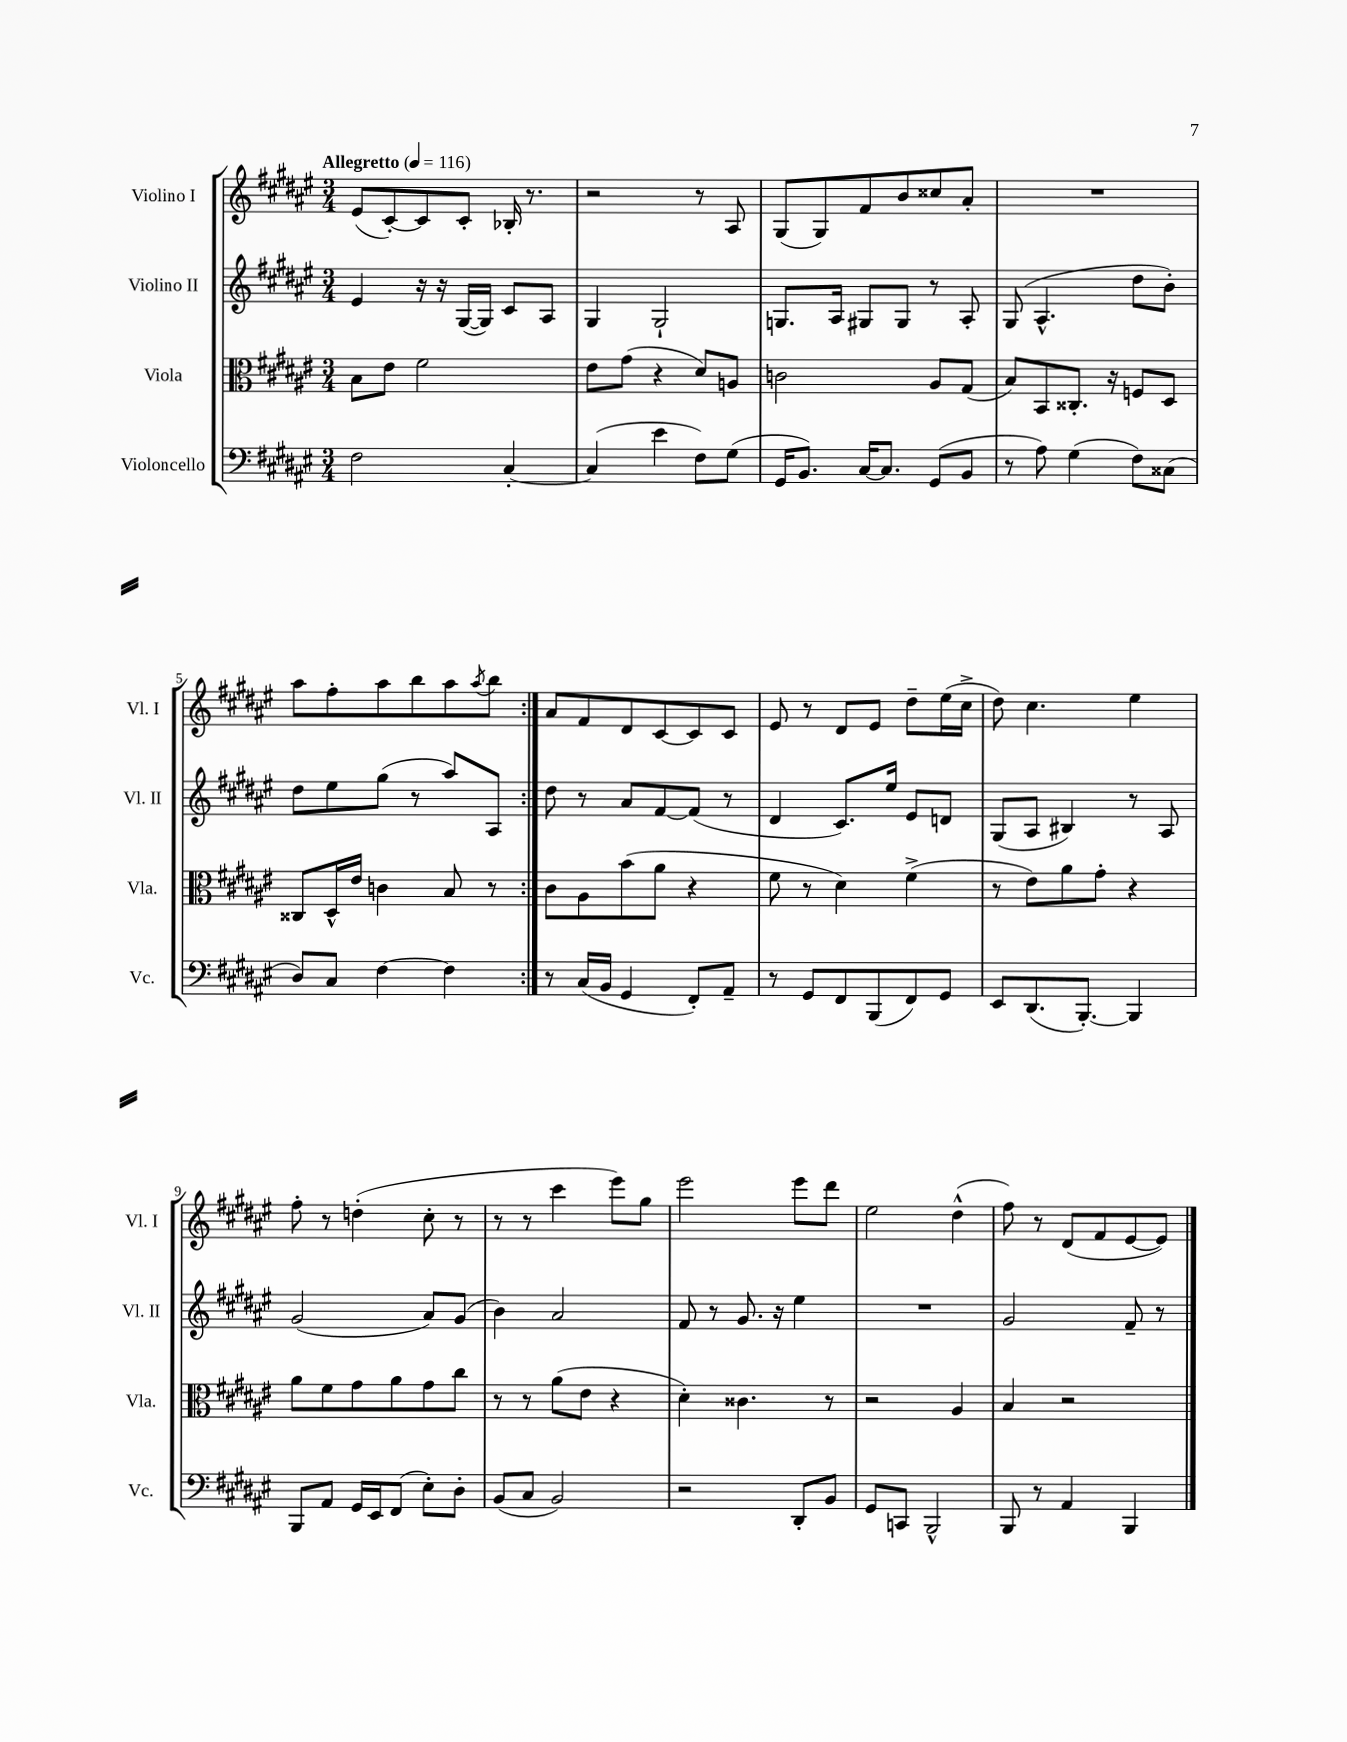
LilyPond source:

<<
\new StaffGroup <<
\new Staff = "s0" \with { instrumentName = "Violino I" shortInstrumentName = "Vl. I" } {
    \clef treble \key fis \major \numericTimeSignature \time 3/4 \tempo "Allegretto" 4 = 116
    \repeat volta 2 { eis'8( cis'8~-.) cis'8 cis'8-. bes16-. r8. |
    r2 r8 ais8 |
    gis8( gis8) fis'8 b'8 cisis''8 ais'8-. |
    R2. |
    ais''8 fis''8-. ais''8 b''8 ais''8 \acciaccatura { ais''8 } b''8 | }
    ais'8 fis'8 dis'8 cis'8~ cis'8 cis'8 |
    eis'8 r8 dis'8 eis'8 dis''8-- eis''16( cis''16-> |
    dis''8) cis''4. eis''4 |
    fis''8-. r8 d''4-.( cis''8-. r8 |
    r8 r8 cis'''4 eis'''8) gis''8 |
    eis'''2 eis'''8 dis'''8 |
    eis''2 dis''4-^( |
    fis''8) r8 dis'8( fis'8 eis'8~ eis'8) \bar "|." |
}
\new Staff = "s1" \with { instrumentName = "Violino II" shortInstrumentName = "Vl. II" } {
    \clef treble \key fis \major \numericTimeSignature \time 3/4
    \repeat volta 2 { eis'4 r16 r16 gis16~( gis16) cis'8 ais8 |
    gis4 gis2-! |
    g8. ais16 gis8 gis8 r8 ais8-. |
    gis8( ais4.-^ dis''8 b'8-.) |
    dis''8 eis''8 gis''8( r8 ais''8) ais8 | }
    dis''8 r8 ais'8 fis'8~ fis'8( r8 |
    dis'4 cis'8.) eis''16 eis'8 d'8 |
    gis8( ais8 bis4) r8 ais8 |
    gis'2( ais'8) gis'8( |
    b'4) ais'2 |
    fis'8 r8 gis'8. r16 eis''4 |
    R2. |
    gis'2 fis'8-- r8 \bar "|." |
}
\new Staff = "s2" \with { instrumentName = "Viola" shortInstrumentName = "Vla." } {
    \clef alto \key fis \major \numericTimeSignature \time 3/4
    \repeat volta 2 { b8 eis'8 fis'2 |
    eis'8 gis'8( r4 dis'8) a8 |
    c'2 ais8 gis8( |
    b8) b,8 cisis8.-. r16 f8 dis8 |
    cisis8 dis16-^ eis'16 c'4 b8 r8 | }
    cis'8 ais8 b'8( ais'8 r4 |
    fis'8 r8 dis'4) fis'4->( |
    r8 eis'8) ais'8 gis'8-. r4 |
    ais'8 fis'8 gis'8 ais'8 gis'8 cis''8 |
    r8 r8 ais'8( eis'8 r4 |
    dis'4-.) cisis'4. r8 |
    r2 ais4 |
    b4 r2 \bar "|." |
}
\new Staff = "s3" \with { instrumentName = "Violoncello" shortInstrumentName = "Vc." } {
    \clef bass \key fis \major \numericTimeSignature \time 3/4
    \repeat volta 2 { fis2 cis4~-. |
    cis4( eis'4 fis8) gis8( |
    gis,16 b,8.) cis16~ cis8. gis,8( b,8 |
    r8 ais8) gis4( fis8) cisis8( |
    dis8) cis8 fis4~ fis4 | }
    r8 cis16( b,16 gis,4 fis,8-.) ais,8-- |
    r8 gis,8 fis,8 b,,8( fis,8) gis,8 |
    eis,8 dis,8.( b,,8.~-.) b,,4 |
    b,,8 ais,8 gis,16 eis,16 fis,8( eis8-.) dis8-. |
    b,8( cis8 b,2) |
    r2 dis,8-. b,8 |
    gis,8 c,8 b,,2-^ |
    b,,8 r8 ais,4 b,,4 \bar "|." |
}
>>
>>
